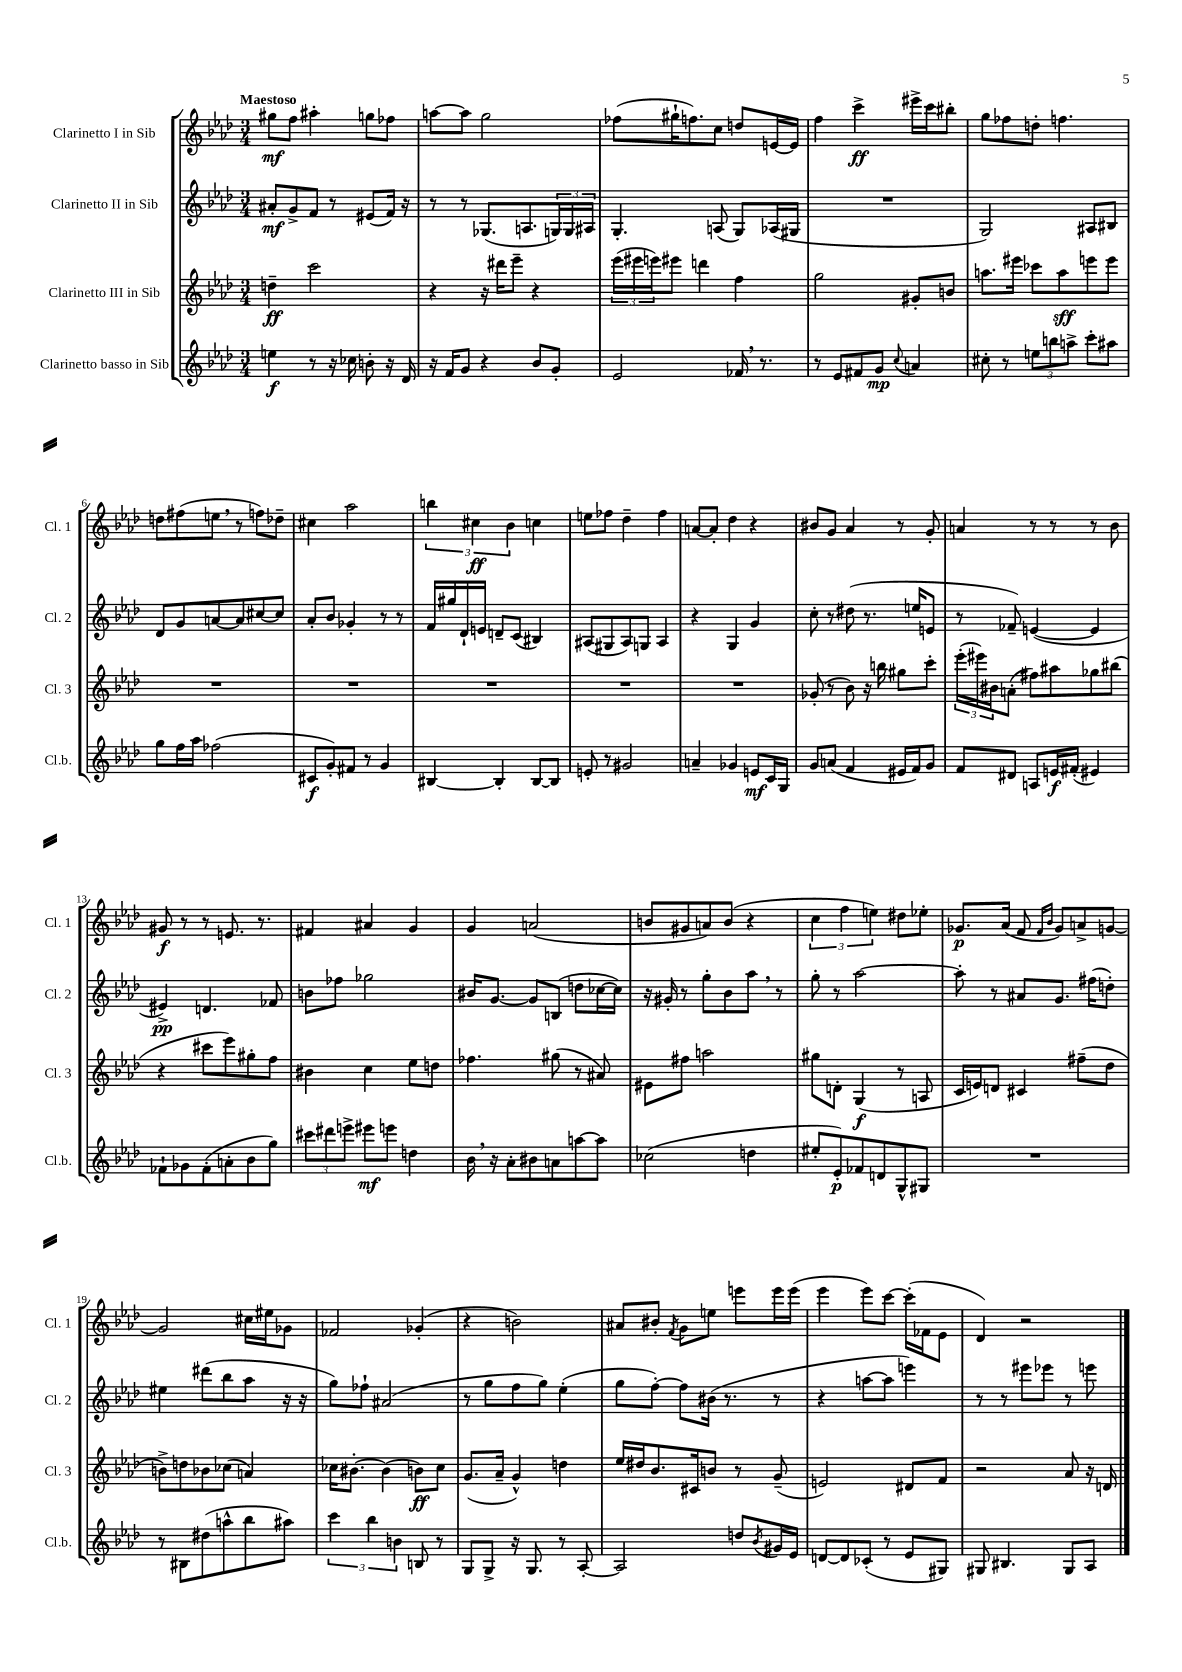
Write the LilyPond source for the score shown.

<<
\new StaffGroup <<
\new Staff = "s0" \with { instrumentName = "Clarinetto I in Sib" shortInstrumentName = "Cl. 1" } {
    \clef treble \key aes \major \numericTimeSignature \time 3/4 \tempo "Maestoso"
    gis''8\mf f''8 ais''4-. g''8 fes''8 |
    a''8~ a''8 g''2 |
    fes''8( gis''16-! f''8.) c''8 d''8 e'16~ e'16 |
    f''4 c'''4->\ff eis'''16-> c'''16 bis''8-. |
    g''8 fes''8 d''8-. f''4. |
    d''8 fis''8( e''8 \breathe r8 f''8) des''8-- |
    cis''4 aes''2 |
    \tuplet 3/2 { b''4 cis''4\ff bes'4 } c''4 |
    e''8 fes''8 des''4-- fes''4 |
    a'8~ a'8-. des''4 r4 |
    bis'8 g'8 aes'4 r8 g'8-. |
    a'4 r8 r8 r8 bes'8 |
    gis'8\f r8 r8 e'8. r8. |
    fis'4 ais'4 g'4 |
    g'4 a'2( |
    b'8 gis'8 a'8) b'8( r4 |
    \tuplet 3/2 { c''4 f''4 e''4) } dis''8 ees''8-. |
    ges'8.\p aes'16( f'8 \grace { f'16 bes'16 } ges'8) a'8-> g'8~ |
    g'2 cis''16 eis''16 ges'8 |
    fes'2 ges'4-.( |
    r4 b'2) |
    ais'8 bis'8-. \acciaccatura { f'8 } g'8 e''8 e'''8 e'''16 e'''16( |
    ees'''4 ees'''8) c'''8~ c'''16-.( fes'16 ees'8 |
    des'4) r2 \bar "|." |
}
\new Staff = "s1" \with { instrumentName = "Clarinetto II in Sib" shortInstrumentName = "Cl. 2" } {
    \clef treble \key aes \major \numericTimeSignature \time 3/4
    ais'8-.\mf g'8-> f'8 r8 eis'8( f'16) r16 |
    r8 r8 ges8.( a8. \tuplet 3/2 { g16) g16 ais16 } |
    g4.-. a8( g8) aes16( gis16 |
    R2. |
    g2) ais8 bis8 |
    des'8 g'8 a'8~ a'8 cis''8~ cis''8 |
    aes'8-. bes'8 ges'4-. r8 r8 |
    f'16 gis''16 des'16-! e'16 d'8-- c'8( bis4) |
    ais8( gis8 ais8) g8 ais4 |
    r4 g4 g'4 |
    c''8-. r8 dis''8( r8. e''16 e'8 |
    r8 fes'8--) e'4~( e'4 |
    eis'4->\pp) d'4. fes'8 |
    b'8 fes''8 ges''2 |
    bis'16 g'8.~ g'8 b8( d''8 ces''16~ ces''16) |
    r16 gis'16-. r8 g''8-. bes'8 aes''8 \breathe r8 |
    g''8-. r8 aes''2~ |
    aes''8-. r8 ais'8 g'8. fis''16( d''8-.) |
    eis''4 dis'''8( bes''8 aes''8 r16 r16 |
    g''8) fes''8-! ais'2( |
    r8 g''8 f''8 g''8) ees''4-.( |
    g''8 f''8~-.) f''8 bis'16( r8. r8 |
    r4 a''8~ a''8 e'''4) |
    r8 r8 eis'''8 ees'''8 r8 e'''8 \bar "|." |
}
\new Staff = "s2" \with { instrumentName = "Clarinetto III in Sib" shortInstrumentName = "Cl. 3" } {
    \clef treble \key aes \major \numericTimeSignature \time 3/4
    d''4--\ff c'''2 |
    r4 r16 dis'''16 ees'''8-- r4 |
    \tuplet 3/2 { ees'''16( eis'''16 e'''16) } eis'''8 d'''4 f''4 |
    g''2 gis'8-. b'8 |
    a''8. eis'''16 ces'''8 a''8\sff e'''8 e'''8 |
    R2. |
    R2. |
    R2. |
    R2. |
    R2. |
    ges'8-.( r8 bes'8) r16 b''16 gis''8 c'''8-. |
    \tuplet 3/2 { ees'''16-.( eis'''16) bis'16 } a'8-.( fis''8) ais''8 ges''8 bis''8( |
    r4 cis'''8 ees'''8) gis''8-. f''8 |
    bis'4 c''4 ees''8 d''8 |
    fes''4. gis''8( r8 ais'8) |
    eis'8 fis''8 a''2 |
    gis''8 d'8-. g4\f( r8 a8 |
    c'16 e'16) d'8 cis'4 fis''8--( des''8 |
    b'8->) d''8 bes'8 ces''8( a'4) |
    ces''16 bis'8.~-. bis'4( b'8\ff) ces''8 |
    g'8.( aes'16-- g'4-^) d''4 |
    ees''16 dis''16 bes'8. cis'16 b'8 r8 g'8--( |
    e'2) dis'8 f'8 |
    r2 aes'8 r16 d'16 \bar "|." |
}
\new Staff = "s3" \with { instrumentName = "Clarinetto basso in Sib" shortInstrumentName = "Cl.b." } {
    \clef treble \key aes \major \numericTimeSignature \time 3/4
    e''4\f r8 r16 ces''16 b'8-. r16 des'16 |
    r16 f'16 g'8 r4 bes'8 g'8-. |
    ees'2 fes'16 \breathe r8. |
    r8 ees'8 fis'8 g'8\mp \appoggiatura { c''8 } a'4 |
    cis''8-. r8 \tuplet 3/2 { e''8 b''8 a''8-> } c'''8-. ais''8 |
    g''8 f''16 aes''16 fes''2( |
    cis'8\f g'8-.) fis'8 r8 g'4 |
    bis4~ bis4-. bis8~ bis8 |
    e'8-. r8 gis'2 |
    a'4-- ges'4 e'8\mf c'16 g16 |
    g'8 a'8( f'4 eis'16 f'16) g'8 |
    f'8 dis'8 a8 e'16\f fis'16-.( eis'4) |
    fes'8-! ges'8 fes'8-.( a'8-. bes'8 g''8) |
    \tuplet 3/2 { cis'''8 dis'''8 e'''8-> } eis'''8\mf e'''8 d''4 |
    bes'16 \breathe r16 aes'8-. bis'8 a'8 a''8~ a''8 |
    ces''2( d''4 |
    eis''8-. ees'8-.\p) fes'8 d'8 g8-^ gis8 |
    R2. |
    r8 bis8 dis''8( a''8-^ bes''8 ais''8) |
    \tuplet 3/2 { c'''4 bes''4 b'4 } b8 r8 |
    g8 g8-> r16 g8. r8 aes8~-. |
    aes2 d''8 \acciaccatura { bes'8 } gis'16 ees'16 |
    d'8~ d'8 ces'8-.( r8 ees'8 gis8) |
    gis8 bis4. gis8 aes8 \bar "|." |
}
>>
>>
